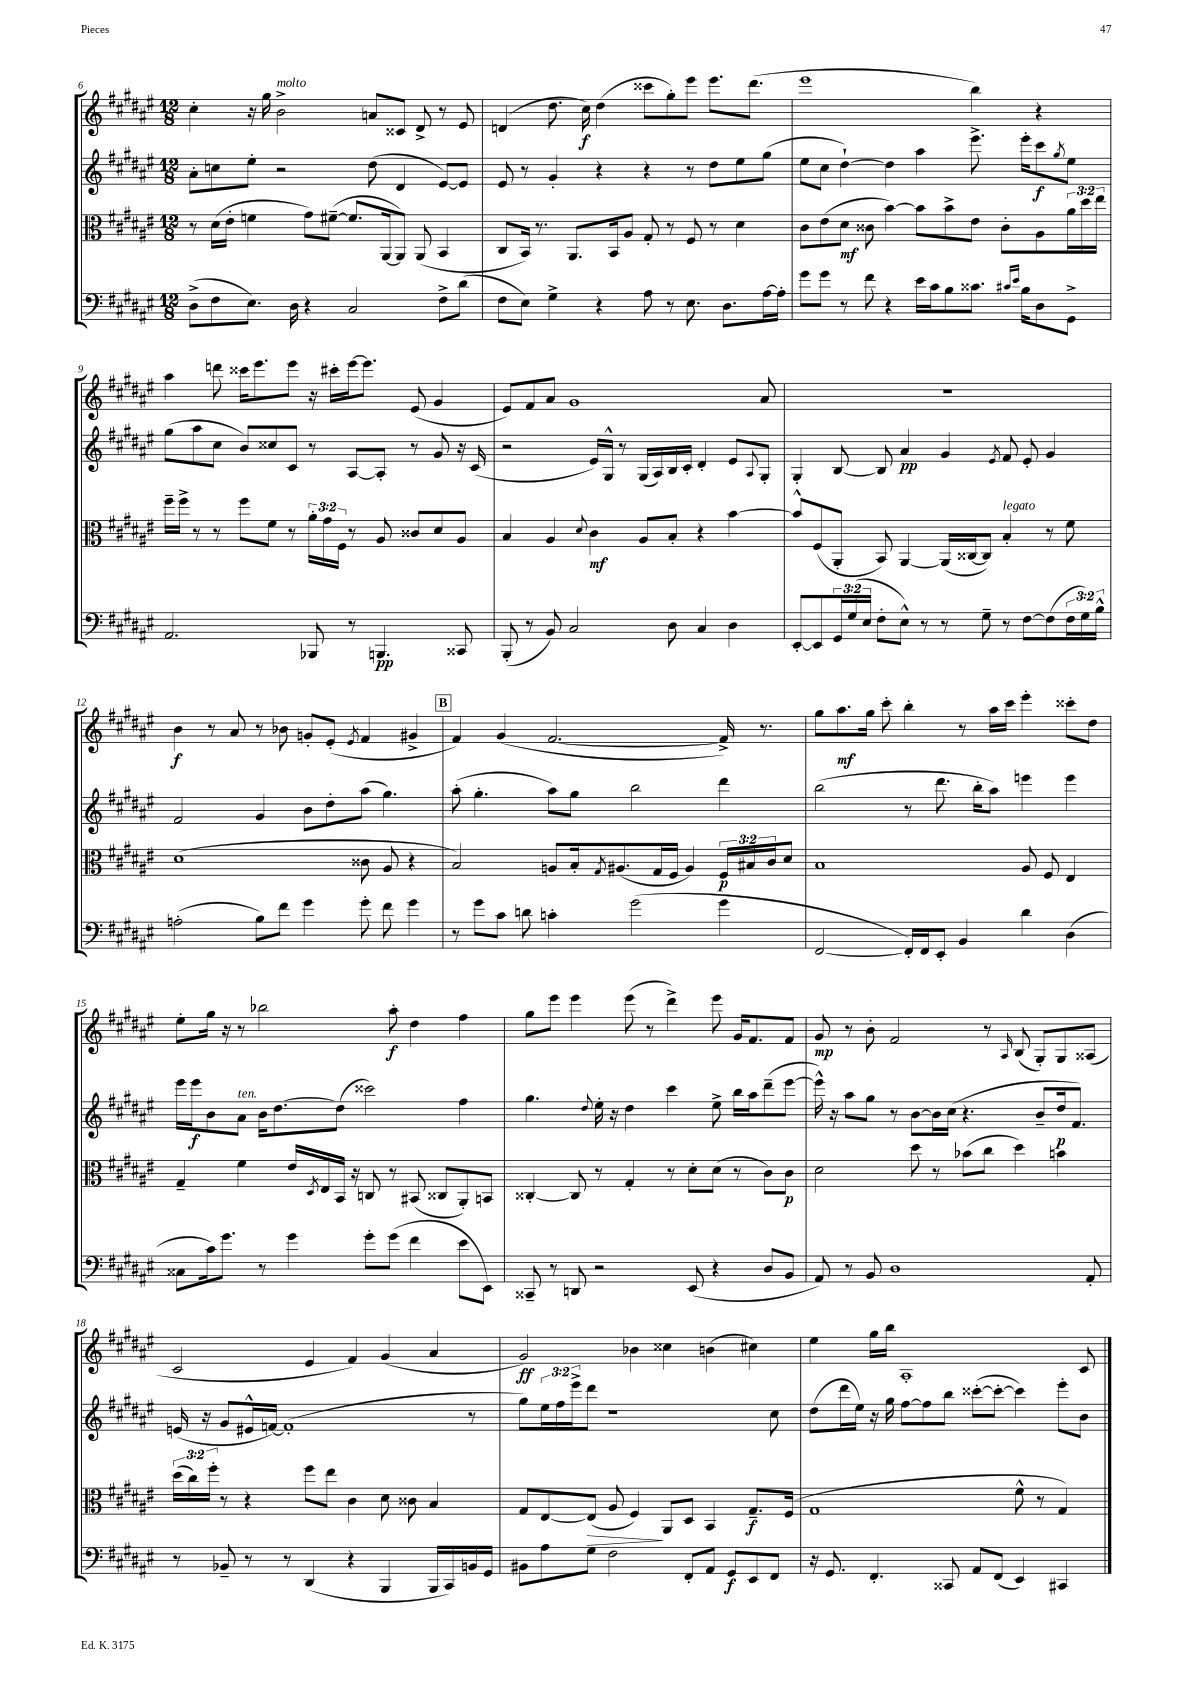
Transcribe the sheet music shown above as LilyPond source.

<<
\new StaffGroup <<
\new Staff = "s0" {
    \clef treble \key fis \major \numericTimeSignature \time 12/8
    cis''4-. r16 gis''16 b'2->^\markup { \italic "molto" } a'8 cisis'8 dis'8-> r8 eis'8 |
    d'4( dis''8. cis''16\f) dis''4( cisis'''8 gis''8-.) eis'''8 eis'''8. dis'''8.( |
    eis'''1 b''4) r4 |
    ais''4 d'''8 cisis'''16 eis'''8. eis'''8 r16 cis'''16-. eis'''16~ eis'''8. eis'8( gis'4 |
    eis'8) fis'8 ais'8 gis'1 ais'8 |
    R1. |
    b'4\f r8 ais'8 r8 bes'8 g'8-. eis'8-.( \acciaccatura { eis'8 } fis'4 gis'4-> |
    \mark \markup { \box "B" } fis'4) gis'4( fis'2.~ fis'16->) r8. |
    gis''8 ais''8.\mf gis''16 cis'''8-. b''4-. r8 ais''16 cis'''16 eis'''4-. cisis'''8-. dis''8 |
    eis''8-. gis''16 r16 r8 bes''2 ais''8-.\f dis''4 fis''4 |
    gis''8 eis'''8 eis'''4 eis'''8( r8 dis'''4->) eis'''8 gis'16 fis'8. fis'8 |
    gis'8\mp r8 b'8-. fis'2 r8 \grace { ais16 } b8( gis8-.) gis8 aisis8( |
    cis'2 eis'4 fis'4) gis'4( ais'4 |
    gis'2\ff) bes'4 cisis''4 b'4( cis''4) |
    eis''4 gis''16 b''16 ais1-. cis'8 \bar "|." |
}
\new Staff = "s1" {
    \clef treble \key fis \major \numericTimeSignature \time 12/8 \override Staff.TupletNumber.text = #tuplet-number::calc-fraction-text
    ais'8-. c''8 eis''8-. r2 dis''8( dis'4 eis'8~) eis'8 |
    eis'8 r8 gis'4-. r4 r4 r8 dis''8 eis''8 gis''8( |
    eis''8 cis''8 dis''4~-!) dis''4 ais''4 eis'''8.-> eis'''16-. cis'''8\f \acciaccatura { gis''8 } eis''8 |
    gis''8( ais''8 cis''8 b'8) cisis''8 cis'8 r8 ais8~ ais8-. r8 gis'8 r16 cis'16( |
    r2 eis'16) gis16-^ r8 gis16( ais16) b16 cis'16-. dis'4-. eis'8 \appoggiatura { ais8 } gis8-. |
    gis4-. b8~ b8 ais'4\pp gis'4 \acciaccatura { eis'8 } fis'8 eis'8-. gis'4 |
    fis'2 gis'4 b'8 dis''8-. ais''8( gis''4.) |
    \mark \markup { \box "B" } ais''8-.( gis''4.-. ais''8) gis''8 b''2 dis'''4 |
    b''2( r8 dis'''8. b''16-. ais''8) e'''4 e'''4 |
    eis'''16 eis'''16\f b'8 ais'8^\markup { \italic "ten." } b'16 dis''8.~ dis''8( cisis'''2) fis''4 |
    gis''4. \appoggiatura { dis''8 } eis''16-. r16 dis''4 cis'''4 eis''8-> b''16 ais''16 dis'''8--( eis'''8~ |
    eis'''16-^) r16 ais''8 gis''8 r8 b'8~ b'16 cis''16( r4. b'8-- dis''16\p fis'8.) |
    e'16( r16 gis'8 eis'16-^ f'16~) f'1-.( r8 |
    gis''8) \tuplet 3/2 { eis''16 fis''16 eis'''16-> } dis'''8 r1 cis''8 |
    dis''8( dis'''16 eis''16) r16 gis''16 fis''8~ fis''8 b''8 cisis'''8~-.( cisis'''8~-. cisis'''4) eis'''8-. b'8 \bar "|." |
}
\new Staff = "s2" {
    \clef alto \key fis \major \numericTimeSignature \time 12/8 \override Staff.TupletNumber.text = #tuplet-number::calc-fraction-text
    r8 dis'16( eis'16-. f'4 gis'8) fis'8~--( fis'8. ais,16~ ais,8) ais,8( b,4 |
    cis8 b,16) r8. ais,8. b,16 ais8 gis8-. r8 fis8 r8 dis'4 |
    cis'8 eis'8( dis'8\mf cisis'8 b'4~) b'8 b'8-> eis'8 cisis'8-. ais8 \tuplet 3/2 { ais'16 dis''16 eis''16 } |
    fis''16-- fis''16-> r8 r8 fis''8 fis'8 r8 \tuplet 3/2 { ais'16-. gis'16 fis16 } r8 ais8 cisis'8 dis'8 ais8 |
    b4 ais4 \appoggiatura { dis'8 } cis'4\mf ais8 b8-. r4 b'4~ |
    b'8-^ fis8( ais,8-. b,8) ais,4~ ais,16( cisis16~ cisis8) b4-.^\markup { \italic "legato" } r8 fis'8 |
    dis'1( cisis'8 ais8 r4 |
    \mark \markup { \box "B" } b2) a8 b16-. \acciaccatura { gis8 } ais8.( gis16 fis16 ais4) \tuplet 3/2 { fis16\p bis16 cis'16 } dis'8 |
    b1 ais8 fis8 eis4 |
    gis4-- fis'4 eis'16 \acciaccatura { dis8 } eis16 b,16 r16 c8 r8 bis,8( cisis8 ais,8-.) b,8 |
    cisis4~-. cisis8 r8 gis4-. r8 dis'8-. dis'8( r8 cis'8) cis'8\p |
    dis'2 dis''8 r8 bes'8( cis''8 dis''4) b'4 |
    \tuplet 3/2 { dis''16( cis''16) fis''16-. } r8 r4 fis''8 eis''8 cis'4 dis'8 cisis'8 b4 |
    gis8 eis8~ eis8\>( ais8 fis4\!) ais,8 dis8 b,4 gis8.--\f fis16( |
    gis1 fis'8-^ r8 gis4) \bar "|." |
}
\new Staff = "s3" {
    \clef bass \key fis \major \numericTimeSignature \time 12/8 \override Staff.TupletNumber.text = #tuplet-number::calc-fraction-text
    dis8->( fis8 eis8.) dis16 r4 cis2 fis8-> dis'8( |
    fis8 eis8) gis4-> r4 ais8 r8 eis8. dis8. ais16~ ais16-. |
    gis'8 gis'8 r8 fis'8 r4 eis'16 cis'16 b8 cisis'8. \grace { cis'16 eis'16 } b16 dis8 gis,8-> |
    ais,2. bes,,8 r8 b,,4.\pp cisis,8 |
    b,,8-.( r8 b,8) cis2 dis8 cis4 dis4 |
    eis,8~-. eis,8 \tuplet 3/2 { gis,16 gis16( eis16 } fis8-. eis8-^) r8 r8 gis8-- r8 fis8~ fis8( \tuplet 3/2 { fis16 gis16) b16-^ } |
    a2-.( b8) fis'8 gis'4 gis'8-. fis'8 gis'4 |
    \mark \markup { \box "B" } r8 gis'8 cis'8 d'8 c'4-. gis'2( gis'4 |
    fis,2~ fis,16-.) fis,16 eis,8-. b,4 dis'4 dis4( |
    cisis8 cis'16) gis'8. r8 gis'4 gis'8-. gis'8( fis'4 eis'8 eis,8) |
    cisis,8-- r8 d,8 r2 eis,8( r4 dis8 b,8 |
    ais,8) r8 b,8 dis1 ais,8-. |
    r8 bes,8-- r8 r8 dis,4( r4 b,,4 b,,16 cis,16) b,16 gis,16 |
    bis,8 ais8 gis8 fis2 fis,8-. ais,8 gis,8\f eis,8 fis,8 |
    r16 gis,8. fis,4.-. cisis,8 ais,8 fis,8( eis,4) cis,4 \bar "|." |
}
>>
>>
\layout { \context { \Score currentBarNumber = #6 } }
